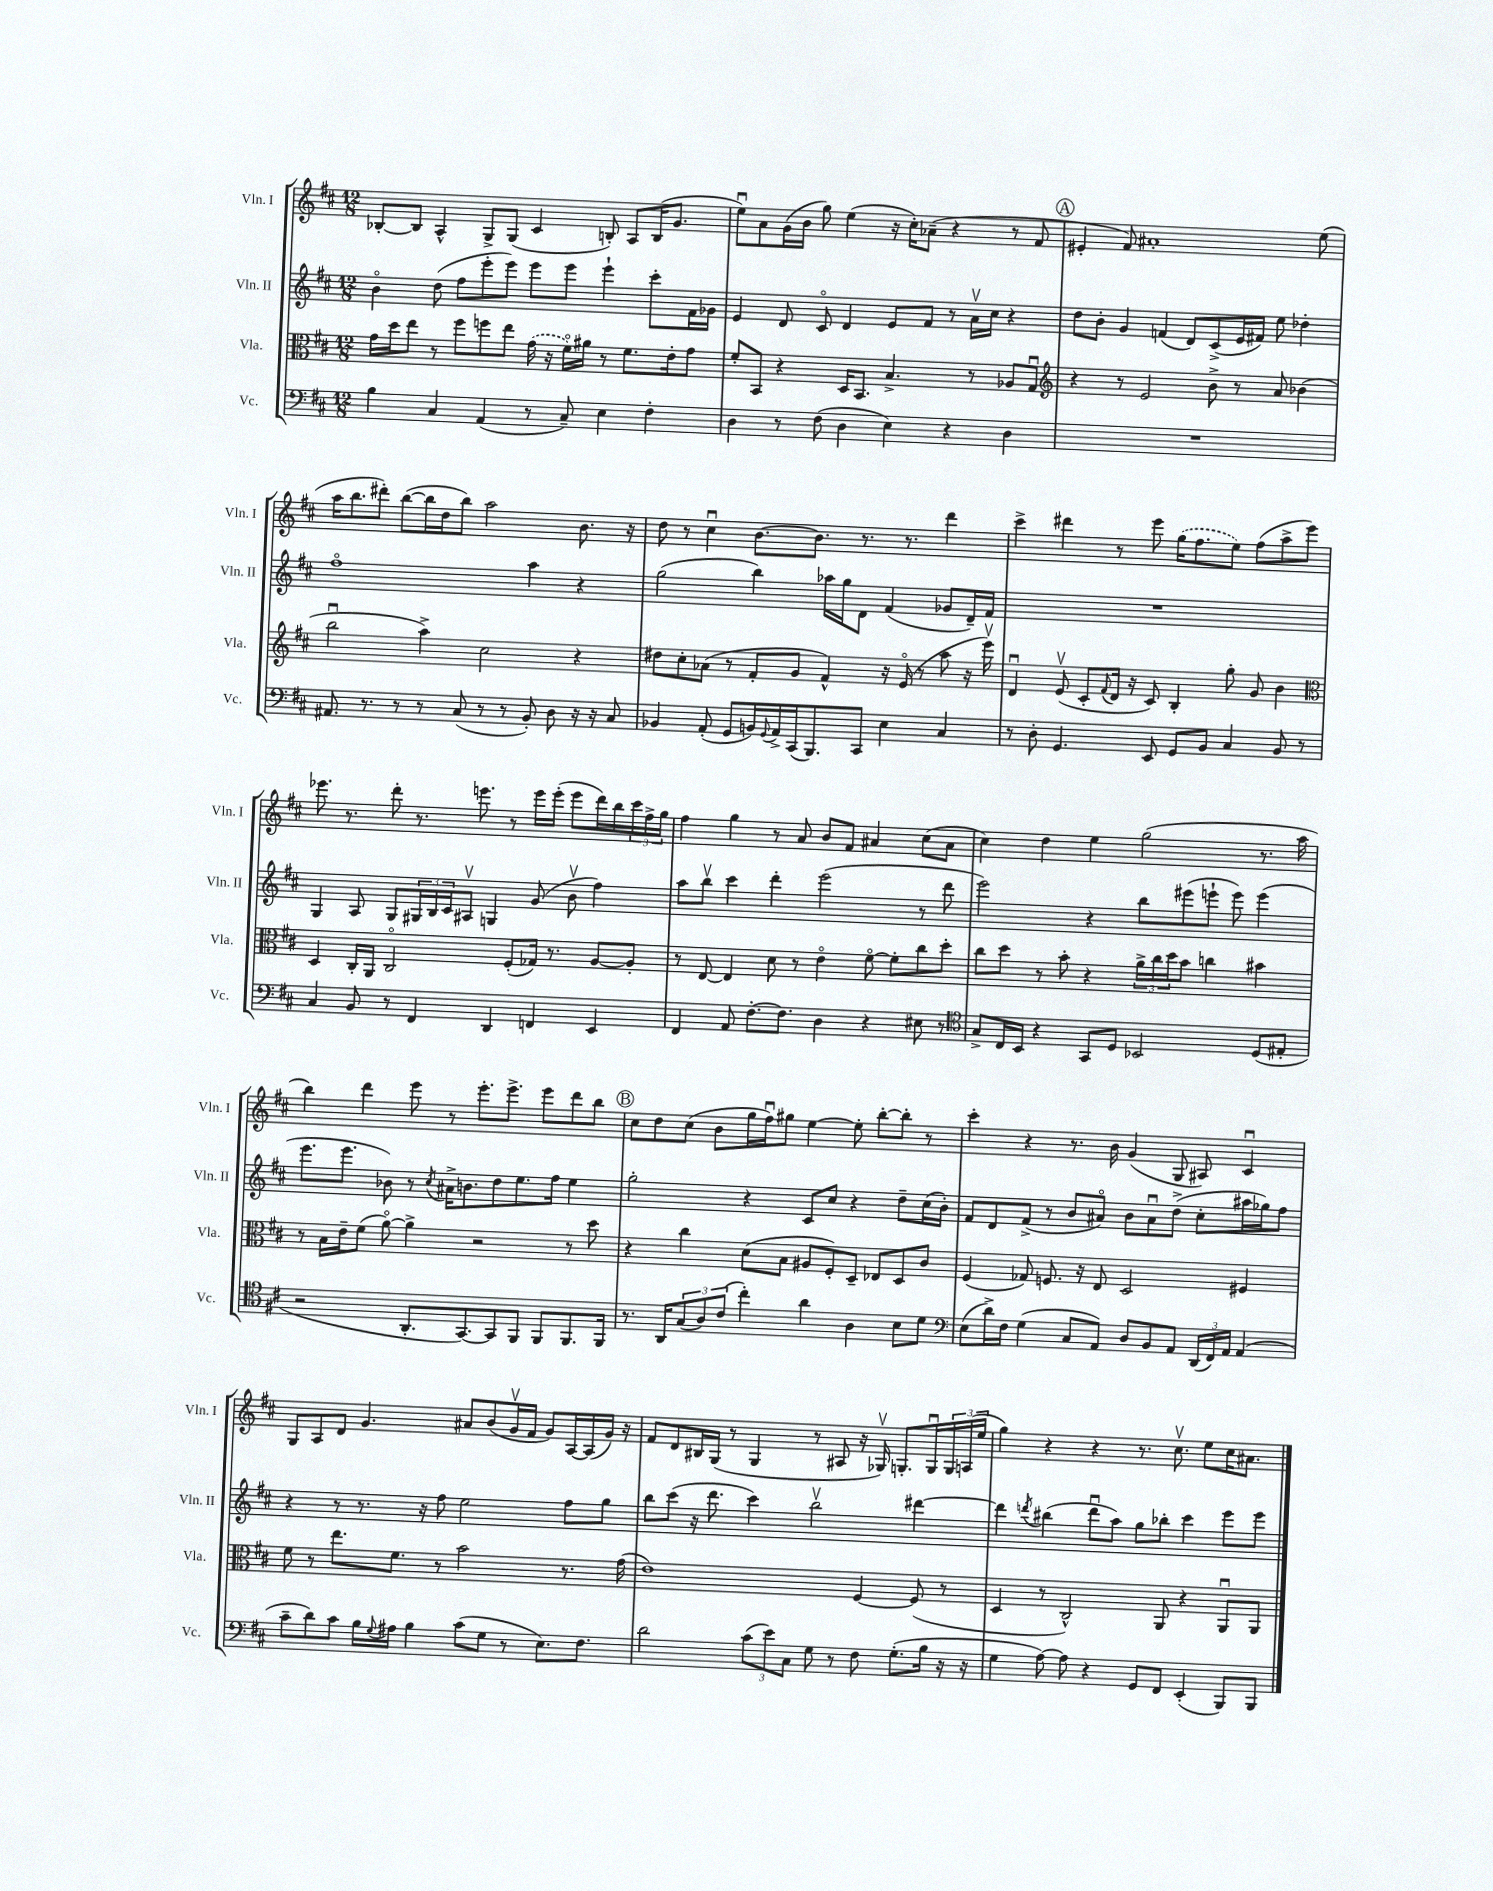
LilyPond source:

<<
\new StaffGroup <<
\new Staff = "s0" \with { instrumentName = "Vln. I" shortInstrumentName = "Vln. I" } {
    \clef treble \key d \major \numericTimeSignature \time 12/8
    bes8~-. bes8 a4-^ g8-> g8( cis'4 b8-.) a8 b16( g'8. |
    e''8\downbow) a'8 g'16( b'16 g''8) e''4( r16 cis''16-.) aes'8--( r4 r8 fis'8 |
    \mark \markup { \circle "A" } eis'4-. fis'8) ais'1-. e''8( |
    a''16 b''8. dis'''8-.) b''8~( b''16 d''16 b''8) a''2 b'8. r16 |
    d''8 r8 cis''4\downbow b'8.~ b'8. r8. r8. d'''4 |
    cis'''4-> dis'''4 r8 e'''8 \once \slurDashed g''16( fis''8. e''8) fis''8( a''8-> e'''8) |
    ees'''8. r8. d'''8-. r8. e'''8. r8 e'''16 e'''16-.( e'''8 d'''16) b''16 \tuplet 3/2 { cis'''16 fis''16-> g''16 } |
    fis''4 g''4 r8 a'8 b'8 fis'8 ais'4 cis''8( ais'8 |
    cis''4) d''4 e''4 g''2( r8. a''16 |
    b''4) d'''4 e'''8 r8 e'''8.-. e'''8.-> e'''8 d'''8 b''8 |
    \mark \markup { \circle "B" } cis''8 d''8 cis''8( b'8 g''16 fis''16\downbow) gis''8 e''4~ e''8-. b''8~-. b''8-. r8 |
    cis'''4-. r4 r8. b'16 g'4( g8 ais8) cis'4\downbow |
    g8 a8 d'8 g'4. ais'8 b'8( g'16\upbow fis'16 g'8) a16~ a16( g'16) r16 |
    fis'8 d'8 bis16 g16( r8 g4 r8 ais8 r16 ges16\upbow) g8.-. g16\downbow \tuplet 3/2 { g16 a16( e''16 } |
    g''4) r4 r4 r8. cis''8.\upbow e''8 cis''16 ais'8. \bar "|." |
}
\new Staff = "s1" \with { instrumentName = "Vln. II" shortInstrumentName = "Vln. II" } {
    \clef treble \key d \major \numericTimeSignature \time 12/8
    b'4\flageolet d''8( fis''8 e'''8-. e'''8) e'''8 e'''8 e'''4-! cis'''8-. fis'16 ges'16 |
    e'4 d'8 cis'8\flageolet d'4 e'8 fis'8 r8 a'16\upbow cis''16 r4 |
    \mark \markup { \circle "A" } d''8 b'8-. g'4 f'4( d'8) cis'8->( e'16 fis'16) e''8 des''4-. |
    fis''1\flageolet a''4 r4 |
    g''2( b''4) aes''16 g''16 d'8 fis'4( ges'8 d'16--) fis'16 |
    R1. |
    g4 a8 g8 \tuplet 3/2 { gis16 b16 cis'16 } ais8\upbow g4 g'8( b'8\upbow fis''4) |
    a''8 b''8\upbow cis'''4 d'''4-. e'''2( r8 d'''8 |
    e'''2) r4 b''8 eis'''8( e'''8-! e'''8) e'''4( |
    e'''8. e'''8. bes'8) r8 \acciaccatura { cis''8 } ais'16-> b'8. d''8 e''8. fis''16 e''4 |
    \mark \markup { \circle "B" } g''2-. r4 cis'8 cis''8 r4 d''8-- cis''16( b'16-.) |
    fis'8 d'8 fis'8->( r8 b'8 ais'8\flageolet) b'8 ais'8\downbow d''8->( cis''8-. ais''16 ges''16) fis''8 |
    r4 r8 r8. r16 fis''8 e''2 fis''8 g''8 |
    b''8 cis'''8( r16 d'''8. cis'''4) b''2\upbow dis'''4~ |
    dis'''4 \acciaccatura { d'''8 } bis''4( d'''8\downbow a''8) g''8 bes''8-. cis'''4 e'''8 e'''8 \bar "|." |
}
\new Staff = "s2" \with { instrumentName = "Vla." shortInstrumentName = "Vla." } {
    \clef alto \key d \major \numericTimeSignature \time 12/8
    g'16 d''16 e''8 r8 fis''8 f''8 e''8 \once \slurDashed g'16( r16 fis'16\flageolet) ais'16 r8 fis'8. e'16-. g'8 |
    fis'8-. b,8 r4 d16 b,8. b4.-> r8 aes8 g8\downbow |
    \mark \markup { \circle "A" } \clef treble r4 r8 e'2 b'8-> r8 a'8 bes'4( |
    b''2\downbow a''4->) cis''2 r4 |
    dis''8 cis''8-. aes'8( r8 fis'8-. g'8 fis'4-^) r16 e'16\flageolet( r8 a''8 r16 e'''16\upbow) |
    d'4\downbow e'8\upbow( cis'8-. \appoggiatura { fis'8 } d'16 r16 cis'8) b4-. g''8-. g'8 b'4 |
    \clef alto d4 cis16-. a,16 cis2\flageolet fis8-.( ges16) r8. a8~ a8-. |
    r8 e8~ e4 d'8 r8 e'4\flageolet fis'8~\flageolet fis'8-. cis''8 d''8-. |
    cis''8 d''8 r8 b'8-. r4 \tuplet 3/2 { a'16-> cis''16 d''16 } b'8 c''4 bis'4 |
    r8 b16 e'16-- fis'8( a'8~\flageolet) a'4-> r2 r8 d''8 |
    \mark \markup { \circle "B" } r4 cis''4 d'8( b8 ais8 fis8-.) d8-- ees8 d8 cis'8 |
    fis4( ges8) f8. r16 e8 d2 fis4 |
    fis'8 r8 e''8. fis'8. r8 b'2 r8. g'16( |
    e'1) fis4~ fis8( r8 |
    d4 r8 cis2-^) a,8 r4 a,8\downbow a,8 \bar "|." |
}
\new Staff = "s3" \with { instrumentName = "Vc." shortInstrumentName = "Vc." } {
    \clef bass \key d \major \numericTimeSignature \time 12/8
    b4 cis4 a,4( r8 cis8--) e4 fis4-. |
    d4 r8 fis8( d4 e4) r4 d4 |
    \mark \markup { \circle "A" } R1. |
    ais,8. r8. r8 r8 cis8( r8 r8 b,8-.) d8 r16 r16 cis8 |
    bes,4 a,8-.( g,8 b,16) \appoggiatura { g,8 } a,16-> cis,16( b,,8.) cis,8 e4 cis4 |
    r8 d8-. g,4. e,8 g,8 b,8 cis4 b,8 r8 |
    cis4 b,8 r8 fis,4 d,4 f,4 e,4 |
    fis,4 a,8 fis8.~-. fis8. d4 r4 eis8 r8 |
    \clef tenor g8-> cis16 b,16 r4 g,8 d8 bes,2 d8( eis8-. |
    r2 a,8.-. g,8.~) g,8 fis,8 fis,8 fis,8. fis,16 |
    \mark \markup { \circle "B" } r8. a,16 \tuplet 3/2 { g8( a8) cis'8( } cis''4-.) a'4 a4 b8 d'8 |
    \clef bass e8( d'16->) fis16 g4( cis8 a,8) d8 b,8 a,8 \tuplet 3/2 { d,16( fis,16) a,16 } a,4( |
    cis'8-- d'8) cis'8 b16 \appoggiatura { g8 } ais16 b4 cis'8( g8 r8 e8.) fis8. |
    d'2 \tuplet 3/2 { cis'8( e'8) cis8 } g8 r8 fis8 g8.-.( b16 r16 r16 |
    g4 a8~) a8 r4 g,8 fis,8 e,4-.( b,,8) b,,8 \bar "|." |
}
>>
>>
\layout { \context { \Score \remove "Bar_number_engraver" } }
